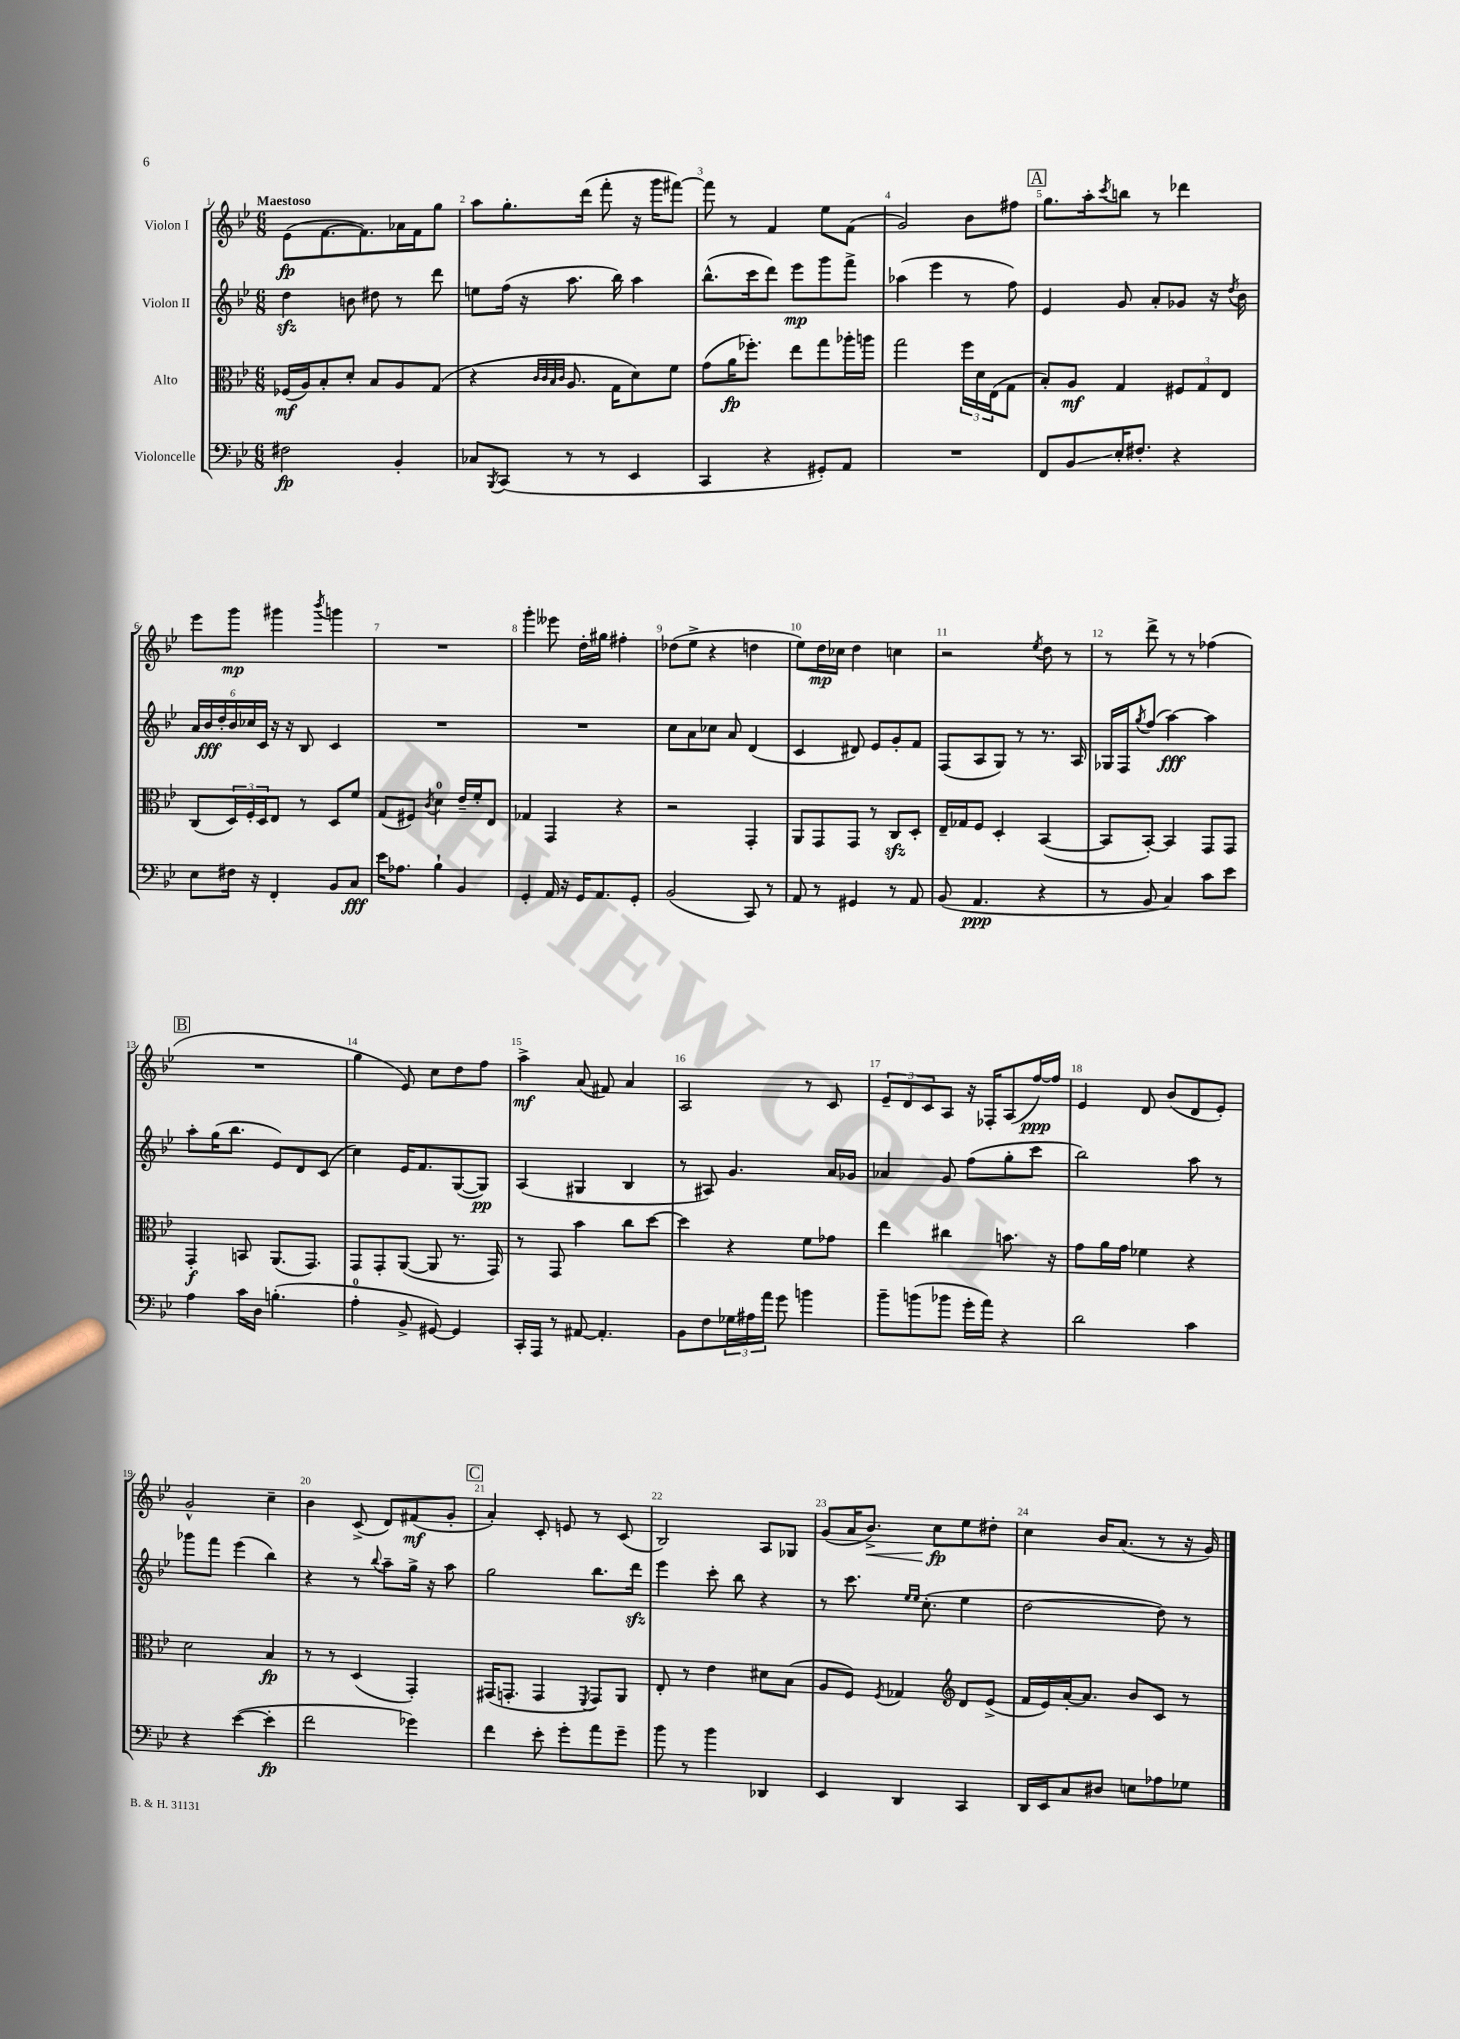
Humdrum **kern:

**kern	**kern	**kern	**kern
*staff4	*staff3	*staff2	*staff1
*clefF4	*clefC3	*clefG2	*clefG2
*k[b-e-]	*k[b-e-]	*k[b-e-]	*k[b-e-]
*M6/8	*M6/8	*M6/8	*M6/8
2F#	(16F-	4dd	(8e-
.	16A)	.	.
.	8B-'	.	[8.f
.	8d'	8b	.
.	.	.	8.f])
.	8B-	8dd#	.
4BB-'	8A	8r	16a-
.	.	.	16f
.	(8G	8ddd	8gg
=	=	=	=
8C-	4r	8ee	8aa
8qBBB-	.	.	.
(8CC	.	(16ff	8.gg'
.	.	16r	.
.	32qqc	.	.
.	32qqc	.	.
.	32qqB-	.	.
.	32qqc	.	.
8r	8.A	8.aa	.
.	.	.	(16ddd
8r	.	.	8fff'
.	16G	16bb-)	.
4EE-	8d)	4aa	16r
.	.	.	16ggg
.	8f	.	[8fff#)
=	=	=	=
4CC	(8g	(8.bb-^^	8fff#]
.	16a	.	8r
.	8.ff-')	16ccc	.
4r	.	8ddd)	4f
.	8ee-	8eee-	.
8GG#')	8gg	8ggg	8ee-
8AA	16aa-'	8fff^	(8f
.	16aa	.	.
=	=	=	=
2.r	2gg	(4aa-	2g)
.	.	4eee-	.
.	24ff	8r	8b-
.	24d	.	.
.	(24E-	.	.
.	8G	8ff)	8ff#
=	=	=	=
8FF	8B-')	4e-	8.gg
8BB-	8A	.	.
.	.	.	16aa'
.	.	.	8qccc
16E-'	4G	8g	8bb
8.F#'	.	.	.
.	.	8a'	8r
4r	12F#	8g-	4ddd-
.	12G	.	.
.	.	16r	.
.	12E-	.	.
.	.	8qdd	.
.	.	16b-	.
=	=	=	=
8E-	(8C	24a	8eee-
.	.	24b-	.
.	.	24dd'	.
16F#	24D)	24b-	8ggg
.	24F'	24cc-	.
16r	.	.	.
.	24D	24c	.
4FF'	8E-	16r	4ggg#
.	.	16r	.
.	8r	8B-	.
.	.	.	8qbbb-
8BB-	8D	4c	4ggg
8C	8f	.	.
=	=	=	=
16e-	(8G	2.r	2.r
8.A-	.	.	.
.	8F#)	.	.
.	8qc	.	.
4B-`	4d	.	.
4BB-	16e-~	.	.
.	16f'	.	.
.	8E-	.	.
=	=	=	=
4GG'	4G-	2.r	4ggg'
16AA	4GG	.	8eee--
16r	.	.	.
16GG	.	.	16dd'
8.AA	.	.	16gg#
.	4r	.	4ff#'
8GG'	.	.	.
=	=	=	=
(2BB-	2r	8cc	(8dd-
.	.	8a	8ee-^
.	.	8cc-	4r
.	.	8a	.
8CC)	4GG'	(4d	4dd
8r	.	.	.
=	=	=	=
8AA	8AA	4c	8ee-)
8r	8GG	.	16dd
.	.	.	16cc-
4GG#	8GG	8d#)	4dd
.	8r	8e-	.
8r	8C	8g'	4cc
8AA	8D'	8f	.
=	=	=	=
(8BB-	16E-~	(8F	2r
.	16G-	.	.
4.AA	8F	8A	.
.	4D'	8G)	.
.	.	8r	.
.	.	.	8qee-
4r	([4BB-	8.r	8dd
.	.	.	8r
.	.	16A	.
=	=	=	=
8r	8BB-]	16G-	8r
.	.	16F	.
.	.	8qgg	.
8BB-	[8BB-')	(8ff	8ddd^
4C)	4BB-]	[4aa)	8r
.	.	.	8r
8c	8GG	4aa]	(4ff-
8e-	8GG	.	.
=	=	=	=
4A	4GG'	8aa'	2.r
.	.	(16gg	.
.	.	8.bb-	.
16c	8BB	.	.
16D	.	.	.
(4.B'	(8.AA	8e-)	.
.	.	8d	.
.	8.GG)	.	.
.	.	(8c	.
=	=	=	=
4A'	8GG	4cc)	4gg
.	8GG'	.	.
8BB-^	([8AA	16e-	8e-)
.	.	8.f	.
[8GG#)	8AA]	.	8cc
4GG#]	8.r	([8G	8dd
.	.	8G])	8ff
.	16GG)	.	.
=	=	=	=
16CC'	8r	(4A	4aa^
16AAA	.	.	.
8r	8GG	.	.
[8AA#	4b-	4G#	(8a
4.AA#']	.	.	8f#)
.	8cc	4B-	4a
.	[8dd	.	.
=	=	=	=
8BB-	4dd]	8r	2A
8F	.	8A#)	.
24G-	4r	4.g	.
24A#	.	.	.
24a	.	.	.
8g	.	.	.
4b	8f	.	8r
.	8g-	16a	8c
.	.	16g-	.
=	=	=	=
8b-~	4ee-	4a-	12e-~
.	.	.	12d
(8b	.	.	.
.	.	.	12c
8b-	4cc#	8g	8A
16g'	.	(8ff	16r
16a)	.	.	16F-'
4r	8.b	8gg'	(8A
.	.	8ccc	[16ff)
.	16r	.	16ff]
=	=	=	=
2d	8g	2bb-)	4e-
.	16a	.	.
.	16g	.	.
.	4f-	.	8d
.	.	.	(8b-
4c	4r	8aa	8d
.	.	8r	8e-')
=	=	=	=
4r	2d	8ggg-	2g^^
.	.	8fff	.
([4e-	.	(4eee-	.
4e-']	4B-	4bb-)	4cc~
=	=	=	=
2f	8r	4r	4b-
.	8r	.	.
.	(4D	8r	(8c^
.	.	8qqbb-	.
.	.	8aa~	8d)
4g-)	4GG')	16gg^	(8f#
.	.	16r	.
.	.	8aa	8g'
=	=	=	=
4f	(16GG#	2gg	4a')
.	8.GG'	.	.
8e-'	4GG	.	8c'
8g'	.	.	8e
.	8qFF	.	.
8a	8GG)	8.bb-	8r
8g~	8AA	.	(8c
.	.	16ddd	.
=	=	=	=
8b-	8E-'	4eee-	2B-)
8r	8r	.	.
4b-	4e-	8ccc'	.
.	.	8bb-	.
4DD-	8d#	4r	8A
.	(8B-	.	8G-
=	=	=	=
4EE-	8A	8r	(8g
.	8F)	8.ccc	16a
.	.	.	8.b-^)
.	8qF	.	.
4DD	4G-	.	.
.	.	16qqee-	.
.	.	16qqee-	.
.	.	(8.cc'	.
.	.	.	8cc
*	*clefG2	*	*
4CC	8d	4ee-	8ee-
.	(8e-^	.	8dd#'
=	=	=	=
16DD	16f	[2dd	4cc
16EE-	16e-)	.	.
8C	[16a'	.	.
.	8.a]	.	.
8D#	.	.	16b-
.	.	.	(8.a
8E	8b-	.	.
8A-	8c	8dd])	8r
8G-	8r	8r	16r
.	.	.	16g)
==	==	==	==
*-	*-	*-	*-
